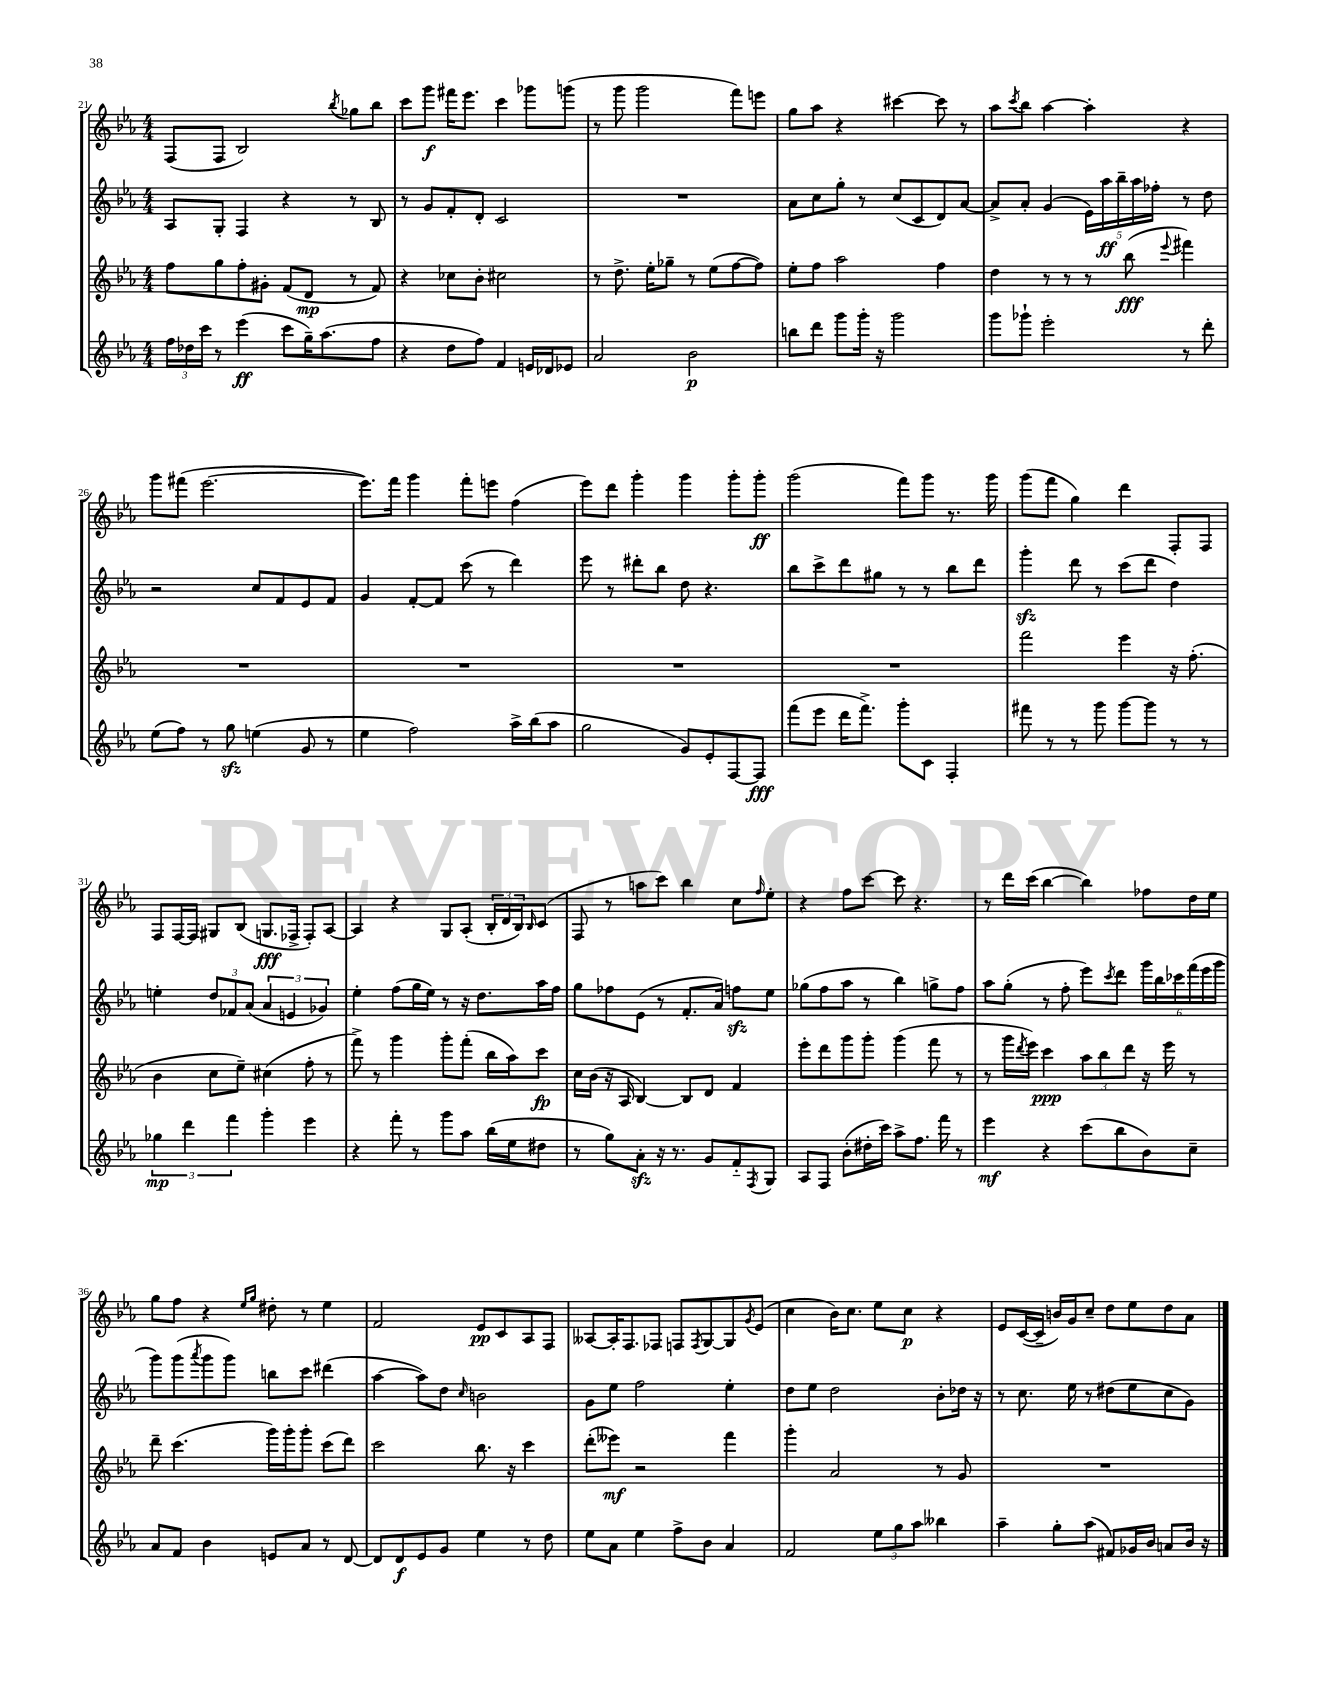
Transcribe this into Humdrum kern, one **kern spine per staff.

**kern	**kern	**kern	**kern
*staff4	*staff3	*staff2	*staff1
*clefG2	*clefG2	*clefG2	*clefG2
*k[b-e-a-]	*k[b-e-a-]	*k[b-e-a-]	*k[b-e-a-]
*M4/4	*M4/4	*M4/4	*M4/4
24ff	8ff	8A-	(8F
24dd-	.	.	.
24ccc	.	.	.
8r	8gg	8G'	8F
(4eee-	8ff'	4F	2B-)
.	8g#'	.	.
8ccc	(8f	4r	.
16gg~)	8d	.	.
(8.aa-	.	.	.
.	.	.	8qbb-
.	8r	8r	8gg-
8ff	8f)	8B-	8bb-
=	=	=	=
4r	4r	8r	8ccc
.	.	8g	8ggg
8dd	8cc-	8f'	16fff#
.	.	.	8.eee-
8ff)	8b-'	8d'	.
4f	2cc#	2c	4ccc
16e	.	.	8ggg-
16d-	.	.	.
8e-	.	.	(8ggg
=	=	=	=
2a-	8r	1r	8r
.	8.dd^	.	8ggg
.	.	.	2ggg
.	16ee-'	.	.
.	8gg-~	.	.
2b-	8r	.	.
.	(8ee-	.	.
.	[8ff	.	8fff)
.	8ff])	.	8eee
=	=	=	=
8bb	8ee-'	8a-	8gg
8ddd	8ff	8cc	8aa-
8ggg	2aa-	8gg'	4r
16ggg'	.	8r	.
16r	.	.	.
2ggg	.	(8cc	[4ccc#
.	.	8c	.
.	4ff	8d)	8ccc#]
.	.	[8a-	8r
=	=	=	=
8ggg	4dd	8a-^]	8aa-
.	.	.	8qccc
8ggg-`	.	8a-'	8bb-
2eee-'	8r	(4g	[4aa-
.	8r	.	.
.	8r	20e-)	4aa-']
.	.	20aa-	.
.	.	20bb-~	.
.	(8bb-	.	.
.	.	20aa-	.
.	.	20ff-'	.
.	8qqeee-	.	.
8r	4fff#)	8r	4r
8ddd'	.	8dd	.
=	=	=	=
(8ee-	1r	2r	8ggg
8ff)	.	.	(8fff#
8r	.	.	[2.eee-
8gg	.	.	.
(4ee	.	8cc	.
.	.	8f	.
8g	.	8e-	.
8r	.	8f	.
=	=	=	=
4ee-	1r	4g	8.eee-])
.	.	.	16fff
2ff)	.	[8f'	4ggg
.	.	8f]	.
.	.	(8ccc	8fff'
.	.	8r	8eee
16aa-^	.	4ddd)	(4ff
(16bb-	.	.	.
8aa-	.	.	.
=	=	=	=
2gg	1r	8eee-	8eee-)
.	.	8r	8ddd
.	.	8ddd#'	4ggg'
.	.	8bb-	.
8g)	.	8dd	4ggg
8e-'	.	4.r	.
[8F	.	.	8ggg'
8F]	.	.	8ggg'
=	=	=	=
(8fff	1r	8bb-	(2ggg
8eee-	.	8ccc^	.
16ddd	.	8ddd	.
8.fff^)	.	.	.
.	.	8gg#	.
8ggg'	.	8r	8fff)
8c	.	8r	8ggg
4F'	.	8bb-	8.r
.	.	8ddd	.
.	.	.	16ggg
=	=	=	=
8fff#	2fff	4ggg'	(8ggg
8r	.	.	8fff
8r	.	8ddd	4gg)
8ggg	.	8r	.
[8ggg	4eee-	(8ccc	4ddd
8ggg]	.	8ddd	.
8r	16r	4dd)	8F'
.	(8.ff'	.	.
8r	.	.	8F
=	=	=	=
6gg-	4b-	4ee'	8F
.	.	.	[16F
6ddd	.	.	.
.	.	.	16F]
.	8cc	12dd	8G#
6fff	.	12f-	.
.	8ee-~)	.	(8B-
.	.	(12a-	.
4ggg'	(4cc#	6a-	8.G
.	.	6e	.
.	.	.	16F-^
4eee-	8ff'	.	8F-')
.	.	6g-)	.
.	8r	.	[8A-
=	=	=	=
4r	8fff^)	4ee-'	4A-]
.	8r	.	.
8fff'	4ggg	(8ff	4r
8r	.	16gg	.
.	.	16ee-)	.
8ggg	8ggg'	8r	8G
8aa-	(8fff'	16r	(8A-'
.	.	8.dd	.
(16bb-	16bb-	.	24B-'
.	.	.	24d
16ee-	16aa-)	.	.
.	.	.	24B-)
.	.	.	16qqB-
8dd#	8ccc	16aa-	(8c
.	.	16ff	.
=	=	=	=
8r	16cc	8gg	8F
.	(16b-	.	.
8gg)	16r	8ff-	8r
.	16A-	.	.
8a-'	[4B-)	(8e-	8aa
16r	.	8r	8ccc)
8.r	.	.	.
.	8B-]	8.f'	4bb-
8g	8d	.	.
.	.	16a-)	.
8f'~	4f	8ff	8cc
8qF	.	.	16qqff
8G	.	8ee-	8ee-'
=	=	=	=
8A-	8eee-'	(8gg-	4r
8F	8ddd	8ff	.
(8b-'	8ggg	8aa-	8ff
16dd#'	8ggg'	8r	[8ccc
16ccc)	.	.	.
8aa-^	(4ggg	4bb-)	8ccc]
8.ff	.	.	4.r
.	8fff	8gg^	.
16fff	.	.	.
8r	8r	8ff	.
=	=	=	=
4eee-	8r	8aa-	8r
.	16ggg	(8gg'	16ddd
.	8qddd	.	.
.	16eee-)	.	(16ccc
4r	4ccc	8r	[4bb-
.	.	8ff'	.
(8ccc	12aa-	8eee-)	4bb-])
.	12bb-	.	.
.	.	8qccc	.
8bb-	.	8ddd	.
.	12ddd	.	.
8b-)	16r	24ggg	8ff-
.	.	24bb-	.
.	16eee-	.	.
.	.	24ccc-	.
8cc~	8r	(24fff	16dd
.	.	24eee-	.
.	.	.	16ee-
.	.	24ggg	.
=	=	=	=
8a-	8ddd~	8ggg)	8gg
8f	(4.ccc	(8ggg	8ff
.	.	8qaaa-	.
4b-	.	8ggg	4r
.	.	8ggg)	.
.	.	.	16qqee-
.	.	.	16qqgg
8e	16ggg)	8bb	8dd#'
.	16ggg'	.	.
8a-	8ggg'	8ccc	8r
8r	(8ccc	(4ddd#	4ee-
[8d	8ddd)	.	.
=	=	=	=
8d]	2ccc	[4aa-	2f
8d	.	.	.
8e-	.	8aa-])	.
8g	.	8dd	.
.	.	16qqcc	.
4ee-	8.bb-	2b	8e-
.	.	.	8c
.	16r	.	.
8r	4ccc	.	8A-
8dd	.	.	8F
=	=	=	=
8ee-	(8ddd'	8g	[8A--
8a-	8eee--)	8ee-	16A--']
.	.	.	8.F
4ee-	2r	2ff	.
.	.	.	8F-
8ff^	.	.	8F
.	.	.	8qF
8b-	.	.	[8G
4a-	4fff	4ee-'	8G]
.	.	.	8qg
.	.	.	(8e-
=	=	=	=
2f	4ggg'	8dd	4cc
.	.	8ee-	.
.	2a-	2dd	16b-)
.	.	.	8.cc
12ee-	.	.	8ee-
12gg	.	.	.
.	.	.	8cc
12aa-	.	.	.
4bb--	8r	8b-'	4r
.	8g	16dd-	.
.	.	16r	.
=	=	=	=
4aa-~	1r	8r	8e-
.	.	8.cc	([16c
.	.	.	16c~]
8gg'	.	.	16b)
.	.	16ee-	16g
(8aa-	.	8r	8cc~
8f#)	.	(8dd#	8dd
16g-	.	8ee-	8ee-
16b-	.	.	.
8a	.	8cc	8dd
16b-	.	8g)	8a-
16r	.	.	.
==	==	==	==
*-	*-	*-	*-
